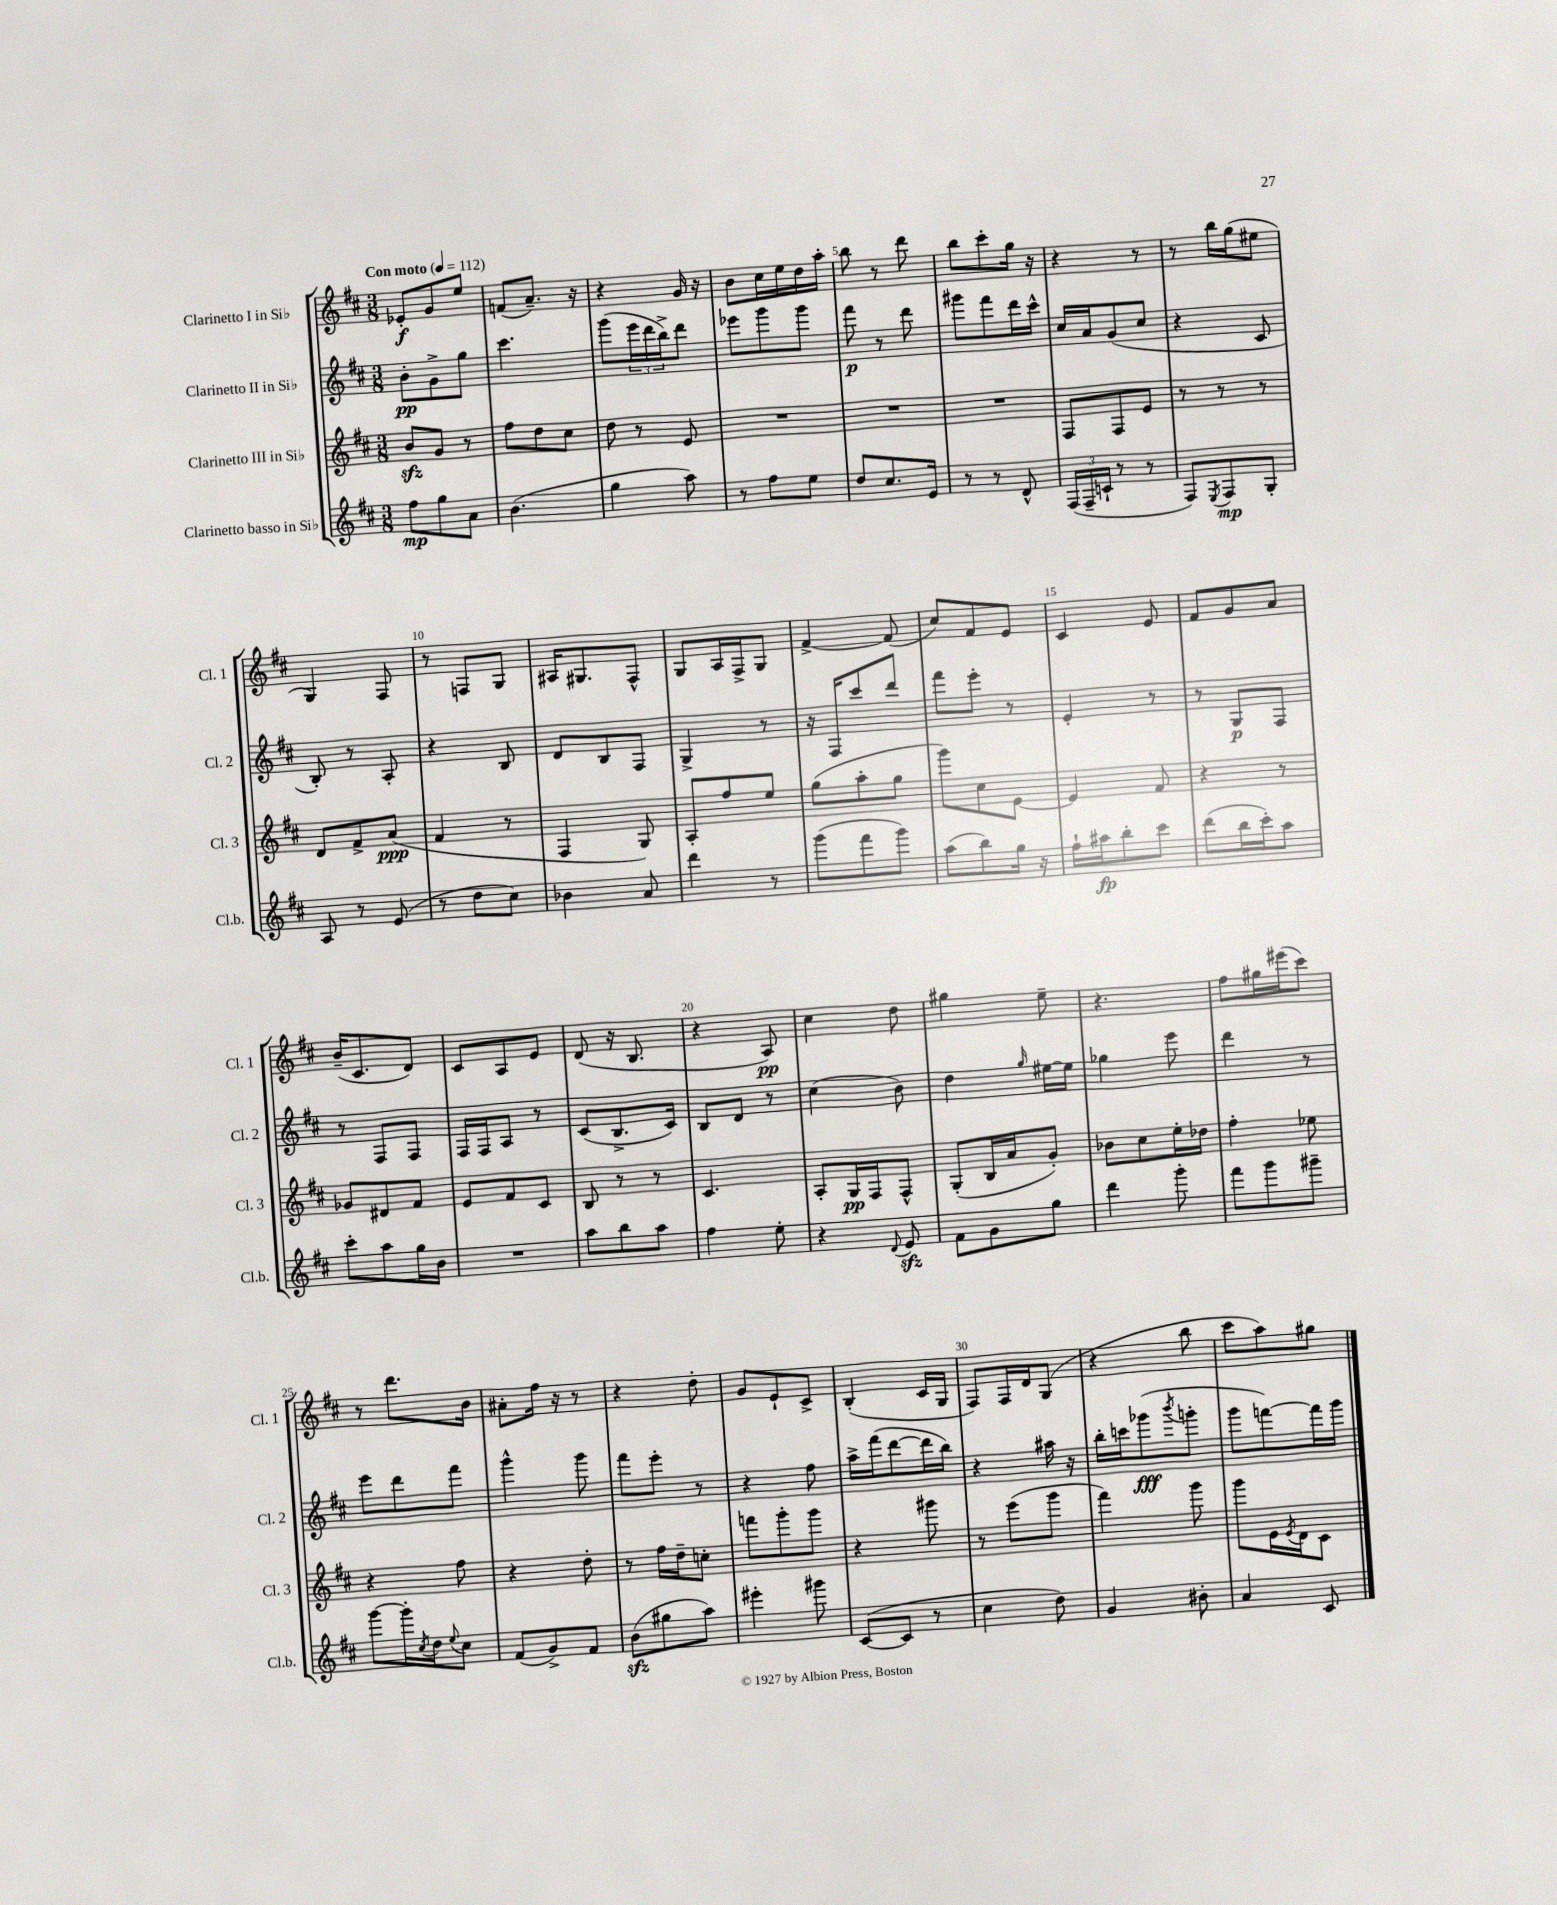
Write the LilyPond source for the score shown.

<<
\new StaffGroup <<
\new Staff = "s0" \with { instrumentName = "Clarinetto I in Sib" shortInstrumentName = "Cl. 1" } {
    \clef treble \key d \major \numericTimeSignature \time 3/8 \tempo "Con moto" 4 = 112
    ees'8-.\f g'8 e''8 |
    f'8( a'8.--) r16 |
    r4 g'16 r16 |
    b'8 cis''16 e''16 d''16 a''16-. |
    b''8 r8 d'''8 |
    b''8 cis'''8-. g''16 r16 |
    r4 r8 |
    r8 b''16 g''16( eis''8 |
    g4) fis8 |
    r8 f8 g8 |
    ais16 gis8. fis8-^ |
    g8 a16 fis16-> g8 |
    fis'4~-> fis'8( |
    cis''8) fis'8 e'8 |
    cis'4 e'8 |
    fis'8 g'8 a'8 |
    b'16--( cis'8. d'8) |
    cis'8 a8 e'8 |
    d'8( r16 b8. |
    r4 a8\pp) |
    cis''4 d''8 |
    gis''4 e''8-- |
    r4. |
    fis''8 gis''16 eis'''16( cis'''8) |
    r8 d'''8. b'16 |
    ais'8-. fis''16 r16 r8 |
    r4 d''8-. |
    g'8 e'8-! cis'8-> |
    b4-.( cis'16 g16 |
    fis8) fis16 d'16 g8( |
    r4 b''8 |
    cis'''8 a''8) gis''8 \bar "|." |
}
\new Staff = "s1" \with { instrumentName = "Clarinetto II in Sib" shortInstrumentName = "Cl. 2" } {
    \clef treble \key d \major \numericTimeSignature \time 3/8
    b'8-.\pp g'8-> g''8 |
    cis'''4. |
    g'''8( \tuplet 3/2 { e'''16 d'''16 b''16->) } d'''8 |
    ees'''8 g'''8 g'''8 |
    fis'''8\p r8 d'''8 |
    gis'''8 fis'''8 d'''16 cis'''16-^ |
    cis''16 a'16 g'8( cis''8 |
    r4 cis'8 |
    b8-.) r8 a8-. |
    r4 b8 |
    d'8 b8 fis8 |
    g4-> r8 |
    r16 fis16 cis'''8 d'''8 |
    fis'''8 e'''8-. r8 |
    e'4-. r8 |
    r8 g8\p fis8 |
    r8 fis8 fis8 |
    fis16 fis16 a8 r8 |
    cis'8( b8.-> cis'16) |
    b8 d'8 r8 |
    cis''4( b'8) |
    d''4 \grace { g''16 } eis''16~ eis''16 |
    ges''4 e'''8 |
    d'''4 r8 |
    e'''8 d'''8 fis'''8 |
    g'''4-^ g'''8 |
    fis'''8 e'''8-. r8 |
    r4 fis''8 |
    a''16-> fis'''16( d'''8~ d'''16 b''16) |
    r4 ais''16 r16 |
    b''16-. c'''16 ges'''8\fff( \acciaccatura { b'''8 } g'''8-. |
    g'''8 f'''8~) f'''16 g'''16 \bar "|." |
}
\new Staff = "s2" \with { instrumentName = "Clarinetto III in Sib" shortInstrumentName = "Cl. 3" } {
    \clef treble \key d \major \numericTimeSignature \time 3/8
    b'8\sfz g'8 r8 |
    fis''8 d''8 cis''8 |
    d''8 r8 e'8 |
    R4. |
    R4. |
    R4. |
    fis8 fis8 e'8 |
    r8 r8 r8 |
    d'8 fis'8-> a'8\ppp( |
    fis'4 r8 |
    fis4 g8) |
    a8-. fis''8 e''8 |
    g''8( a''8-. g''8 |
    g'''8) cis''8 e'8~ |
    e'4 fis'8 |
    r4 r8 |
    ges'8 dis'8 fis'8 |
    e'8 fis'8 cis'8 |
    b8 r8 r8 |
    cis'4. |
    a8-. g16\pp fis16 fis8-^ |
    g8-.( b16 a'16 g'8-.) |
    bes'8 cis''8 e''16-. des''16 |
    fis''4-. ees''8 |
    r4 fis''8 |
    r4 d''8-. |
    r8 fis''16 d''16-- c''8-. |
    f'''8 g'''8-. g'''8 |
    r4 gis'''8 |
    r8 e'''8( g'''8 |
    fis'''4) g'''8 |
    g'''8 e'16 \acciaccatura { e'8 } d'16 cis'8 \bar "|." |
}
\new Staff = "s3" \with { instrumentName = "Clarinetto basso in Sib" shortInstrumentName = "Cl.b." } {
    \clef treble \key d \major \numericTimeSignature \time 3/8
    fis''8\mp g''8 a'8 |
    b'4.( |
    g''4 a''8) |
    r8 fis''8 e''8 |
    d''8 cis''8. e'16 |
    r8 r8 d'8-^ |
    \tuplet 3/2 { fis16( fis16-- c'16-! } r8 r8 |
    fis8) \acciaccatura { e8 } fis8\mp g8-. |
    a8 r8 e'8( |
    r8 d''8 cis''8) |
    bes'4 a'8 |
    d'''4 r8 |
    g'''8( fis'''8 g'''8) |
    a''8( b''8) g''16 r16 |
    fis''16-! ais''16\fp b''8-. cis'''8 |
    d'''8( b''16 cis'''16-.) a''8 |
    cis'''8-. a''8 g''16 b'16 |
    R4. |
    a''8 b''8 a''8 |
    fis''4 e''8-. |
    r4 \appoggiatura { d'8 } e'8\sfz |
    fis'8 g'8 g''8 |
    d'''4 g'''8-. |
    fis'''8 g'''8 gis'''8-- |
    g'''8~ g'''16-. \acciaccatura { cis''8 } d''16 \appoggiatura { e''8 } cis''8 |
    fis'8( g'8->) fis'8 |
    b'8\sfz( gis''8 a''8) |
    eis'''4-. gis'''8 |
    cis'8~( cis'8 r8 |
    cis''4 d''8) |
    g'4 bis'8-. |
    a'4 cis'8 \bar "|." |
}
>>
>>
\layout { \context { \Score \override BarNumber.break-visibility = ##(#f #t #t) barNumberVisibility = #(every-nth-bar-number-visible 5) } }
